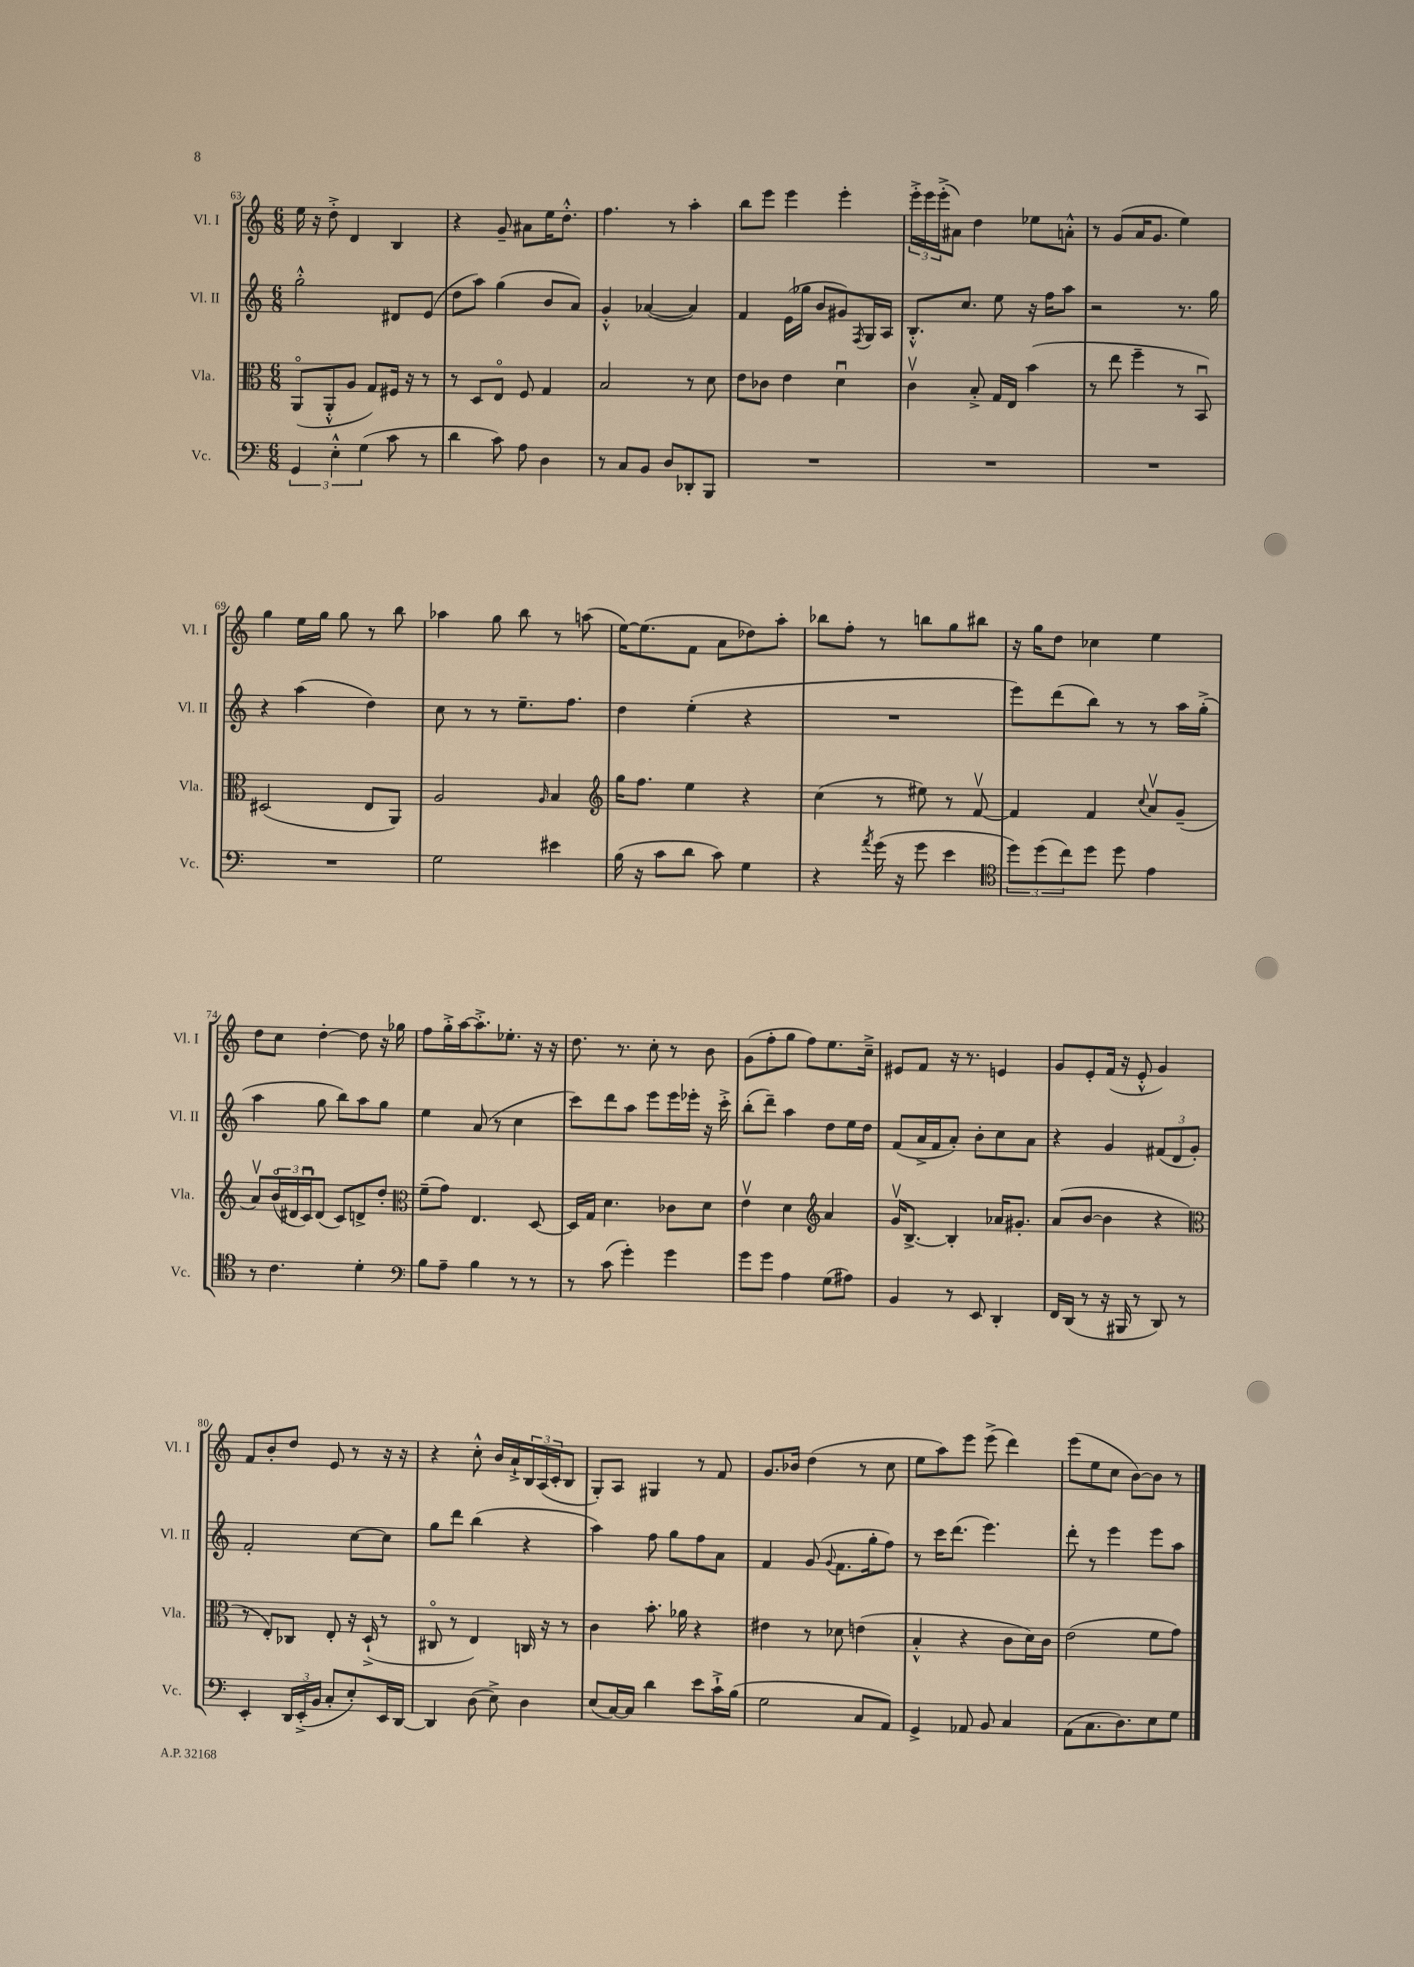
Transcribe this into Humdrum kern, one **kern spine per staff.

**kern	**kern	**kern	**kern
*staff4	*staff3	*staff2	*staff1
*clefF4	*clefC3	*clefG2	*clefG2
*k[]	*k[]	*k[]	*k[]
*M6/8	*M6/8	*M6/8	*M6/8
6GG	(8AAo	2gg'^^	16ee
.	.	.	16r
.	8AA'^^	.	8dd'^
6E'^^	.	.	.
.	8A	.	4d
(6G	.	.	.
.	8G)	.	.
8c	16F#	8d#	4B
.	16r	.	.
8r	8r	(8e	.
=	=	=	=
4d	8r	8dd	4r
.	8D	8aa)	.
8c)	8Eo	(4gg	8g~
8A	8F	.	8a#
4D	4G	8b	16ee
.	.	.	8.dd'^^
.	.	8a)	.
=	=	=	=
8r	2B	4g'^^	4.ff
8C	.	.	.
8BB	.	([4a-	.
8D	.	.	8r
8DD-'	8r	4a-])	4aa'
8BBB	8d	.	.
=	=	=	=
2.r	8e	4f	8bb
.	8c-	.	8eee
.	4e	(16e	4eee
.	.	16gg-	.
.	.	8b	.
.	4du	8g#)	4eee'
.	.	8qF	.
.	.	16G	.
.	.	16A	.
=	=	=	=
2.r	4cv	8.B'^^	24eee'^
.	.	.	24eee
.	.	.	(24eee'^
.	.	.	8a#)
.	.	8.cc	.
.	8B'^	.	4dd
.	16G	8ee	.
.	16E	.	.
.	(4b	16r	8ee-
.	.	16ff	.
.	.	8aa	8a'^^
=	=	=	=
2.r	8r	2r	8r
.	8ee	.	(8g
.	4ff~	.	16a
.	.	.	8.g
.	8r	8.r	4ee)
.	8BBu)	.	.
.	.	16gg	.
=	=	=	=
2.r	(2D#	4r	4gg
.	.	(4aa	16ee
.	.	.	16gg
.	.	.	8gg
.	8E	4dd)	8r
.	8AA)	.	8bb
=	=	=	=
2G	2A	8cc	4aa-
.	.	8r	.
.	.	8r	8gg
.	.	8.ee~	8bb
.	16qqA	.	.
4e#	4B	.	8r
.	.	8.ff	.
.	.	.	(8aa
=	=	=	=
*	*clefG2	*	*
(16B	16gg	4dd	[16ee)
16r	8.ff	.	(8.ee]
8c	.	.	.
8d	4ee	(4ee'	8f
8c)	.	.	8a
4G	4r	4r	8dd-)
.	.	.	8aa'
=	=	=	=
4r	(4cc	2.r	8bb-
.	.	.	8ff'
8qa	.	.	.
(16g	8r	.	8r
16r	.	.	.
8g	8ee#)	.	8bb
4e	8r	.	8gg
.	[8fv	.	8bb#
=	=	=	=
*clefC4	*	*	*
12dd)	4f]	8eee)	16r
.	.	.	16gg
(12dd	.	.	.
.	.	(8ddd	8dd
12cc)	.	.	.
8dd	4f	8bb)	4cc-
8dd	.	8r	.
.	8qqcc	.	.
4e	8av	8r	4ee
.	(8g~	16aa	.
.	.	(16gg'^	.
=	=	=	=
8r	8av)	4aa	8dd
4.c	(24bo	.	8cc
.	24d#	.	.
.	24cu)	.	.
.	(8d#	8gg	[4dd'
.	8c)	8bb)	.
4d'	8d^	8aa	8dd]
.	8dd'	8gg	16r
.	.	.	16gg-
=	=	=	=
*clefF4	*clefC3	*	*
8B	(8f~	4ee	8ff
8A~	8g)	.	16gg'^
.	.	.	[16aa
4B	4.E	(8a	8.aa'^]
.	.	8r	.
.	.	.	8.ee-'
8r	.	4cc	.
8r	[8D	.	16r
.	.	.	16r
=	=	=	=
8r	16D]	8ccc)	8.dd
.	16G	.	.
(8c	4.d	8ddd	.
.	.	.	8.r
4g')	.	8aa	.
.	.	8eee	8cc'
4g	8c-	16eee	8r
.	.	16eee-'	.
.	8d	16r	8b
.	.	16ccc'^	.
=	=	=	=
8g	4ev	(8bb'	(8g
8g	.	8ddd~)	8ff'
4A	4d	4aa	8gg
.	.	.	8ff)
*	*clefG2	*	*
(8G	4a	8dd	8.ee
8A#)	.	16ee	.
.	.	16dd	16cc~^
=	=	=	=
4BB	16gv	(8f	8e#
.	[8.B^	.	.
.	.	16a^	8f
.	.	16f	.
8r	4B']	8a')	16r
.	.	.	8.r
8EE	.	8b'	.
4DD'	16a-	8cc	4e
.	8.g#'	.	.
.	.	8a	.
=	=	=	=
16FF	(8a	4r	8g
(16DD	.	.	.
8r	[8b	.	8e'
16r	4b]	4g	(16f
16BBB#	.	.	16r
8r	.	.	8e'^^
8DD)	4r	(12f#	4g)
.	.	12d	.
8r	.	.	.
.	.	12g')	.
=	=	=	=
*	*clefC3	*	*
4EE'	8r	2f'	8f
.	8E')	.	8b'
24DD	8C-	.	8dd
(24EE'^	.	.	.
24BB	.	.	.
8C'	8E'	.	8e
8E')	16r	[8cc	8r
.	(16D`^	.	.
16EE	8r	8cc]	16r
[16DD	.	.	16r
=	=	=	=
4DD]	8C#o	8gg	4r
.	8r	8ddd	.
(8D	4E)	(4bb	8cc'^^
8E^)	.	.	16b
.	.	.	16a`^
4D	16C	4r	24B
.	.	.	(24A
.	16r	.	.
.	.	.	24c'
.	8r	.	8B
=	=	=	=
(8E	4c	4aa)	8G')
[16C)	.	.	8A
16C]	.	.	.
4d	8.b'	8ff	4G#
.	.	8gg	.
.	16a-	.	.
8e	4r	8ff	8r
16c`^	.	8a	8f
(16B	.	.	.
=	=	=	=
2G	4e#	4f	8.g
.	.	.	16b-
.	8r	(8g	(4dd
.	.	8qqg	.
.	8d-	8.f	.
8C	(4e	.	8r
.	.	16gg'	.
8AA)	.	8ff)	8cc
=	=	=	=
4GG^	4B'^^	8r	8ee
.	.	16ccc	8aa)
.	.	(8.ddd	.
8AA-	4r	.	8eee
8BB	.	4.eee)	(8eee^
4C	8c	.	4ddd)
.	16d)	.	.
.	16c	.	.
=	=	=	=
(8AA	(2e	8ddd'	(8eee
8.C	.	8r	8ee
.	.	4eee	8cc
8.D)	.	.	.
.	.	.	[8b)
8E	8f	8eee	8b]
8G	8g)	8aa	8r
==	==	==	==
*-	*-	*-	*-
